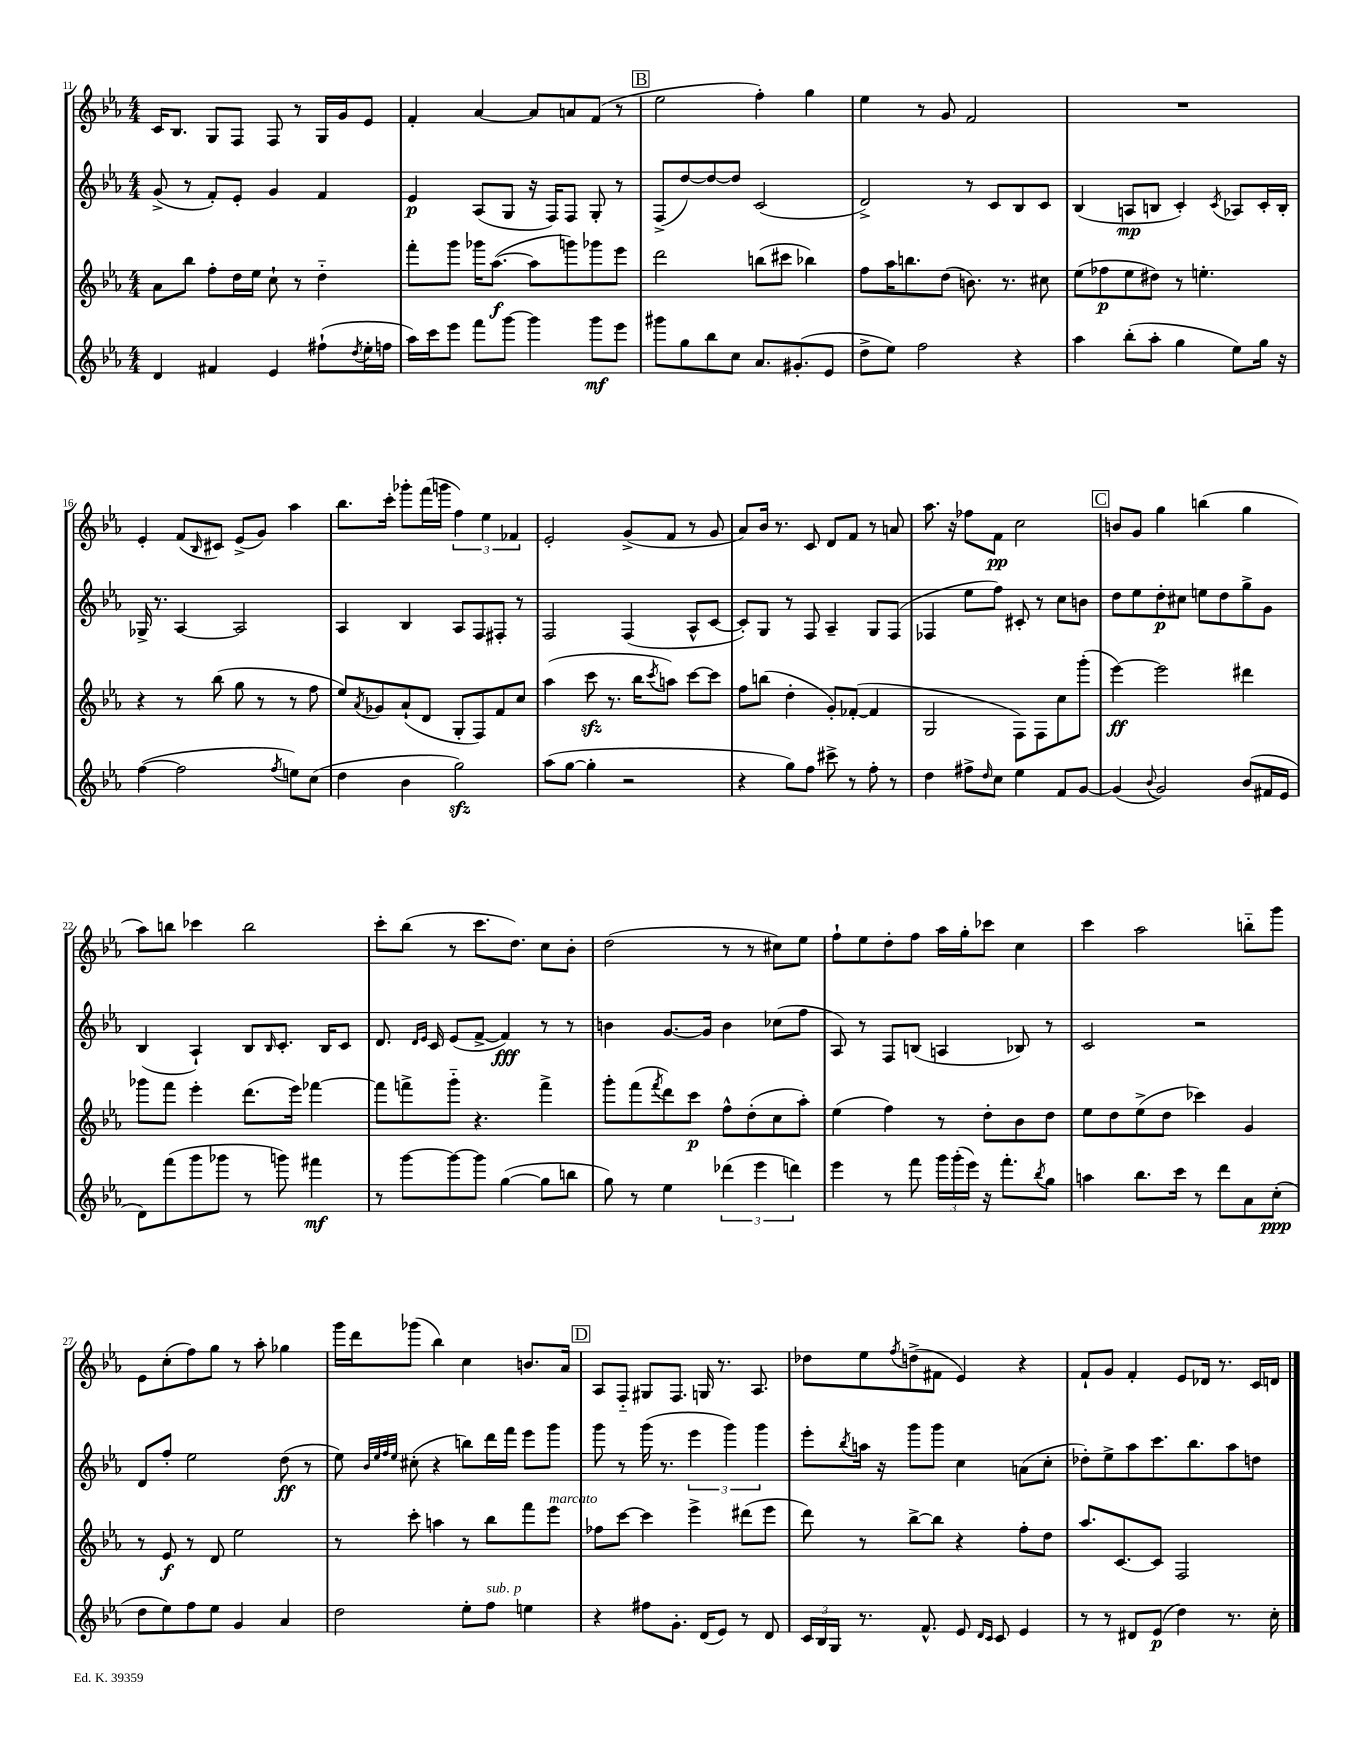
<<
\new StaffGroup <<
\new Staff = "s0" {
    \clef treble \key ees \major \numericTimeSignature \time 4/4
    c'16 bes8. g8 f8 f8 r8 g16 g'16 ees'8 |
    f'4-. aes'4~ aes'8 a'8 f'8( r8 |
    \mark \markup { \box "B" } ees''2 f''4-.) g''4 |
    ees''4 r8 g'8 f'2 |
    R1 |
    ees'4-. f'8( \grace { bes16 } cis'8) ees'8->( g'8) aes''4 |
    bes''8. c'''16-. ges'''8-. f'''16( g'''16 \tuplet 3/2 { f''4) ees''4 fes'4 } |
    ees'2-. g'8->( f'8 r8 g'8 |
    aes'8) bes'16 r8. c'8 d'8 f'8 r8 a'8 |
    aes''8. r16 fes''8 f'8\pp c''2 |
    \mark \markup { \box "C" } b'8 g'8 g''4 b''4( g''4 |
    aes''8) b''8 ces'''4 b''2 |
    c'''8-. bes''8( r8 c'''8. d''8.) c''8 bes'8-. |
    d''2( r8 r8 cis''8) ees''8 |
    f''8-! ees''8 d''8-. f''8 aes''16 g''16-. ces'''8 c''4 |
    c'''4 aes''2 b''8-_ g'''8 |
    ees'8 c''8-.( f''8) g''8 r8 aes''8-. ges''4 |
    g'''16 d'''16 ges'''8( bes''4) c''4 b'8. aes'16 |
    \mark \markup { \box "D" } aes8 f8-_ gis8 f8. g16 r8. aes8. |
    des''8 ees''8 \acciaccatura { f''8 } d''8->( fis'8 ees'4) r4 |
    f'8-! g'8 f'4-. ees'8 des'16 r8. c'16 d'16 \bar "|." |
}
\new Staff = "s1" {
    \clef treble \key ees \major \numericTimeSignature \time 4/4
    g'8->( r8 f'8-.) ees'8-. g'4 f'4 |
    ees'4\p aes8( g8 r16 f16) f8 g8-. r8 |
    \mark \markup { \box "B" } f8->( d''8~) d''8~ d''8 c'2( |
    d'2->) r8 c'8 bes8 c'8 |
    bes4( a8\mp b8 c'4-.) \acciaccatura { c'8 } aes8 c'16-. b16-. |
    ges16-> r8. aes4~ aes2 |
    aes4 bes4 aes8 f8 fis8-. r8 |
    f2 f4( aes8-^ c'8~ |
    c'8-.) g8 r8 f8 aes4-- g8 f8( |
    fes4 ees''8 f''8) cis'8-. r8 c''8 b'8 |
    \mark \markup { \box "C" } d''8 ees''8 d''8-.\p cis''8 e''8 d''8 g''8-> g'8 |
    bes4( aes4-!) bes8 \grace { bes16 } c'8.-. bes16 c'8 |
    d'8. \grace { d'16 ees'16 } c'16 ees'8( f'8~-> f'4\fff) r8 r8 |
    b'4 g'8.~ g'16 b'4 ces''8( f''8 |
    aes8) r8 f8 b8( a4 bes8) r8 |
    c'2 r2 |
    d'8 f''8-. ees''2 d''8\ff( r8 |
    ees''8) \grace { bes'32 ees''32 f''32 ees''32 } cis''8-.( r4 b''8) d'''16 f'''16 ees'''8 g'''8 |
    \mark \markup { \box "D" } g'''8 r8 g'''16( r8. \tuplet 3/2 { ees'''4 g'''4) g'''4 } |
    ees'''8-. \acciaccatura { bes''8 } a''16 r16 g'''8 g'''8 c''4 a'8( c''8-. |
    des''8-.) ees''8-> aes''8 c'''8. bes''8. aes''8 d''8 \bar "|." |
}
\new Staff = "s2" {
    \clef treble \key ees \major \numericTimeSignature \time 4/4
    aes'8 bes''8 f''8-. d''16 ees''16 c''8-! r8 d''4-_ |
    f'''8-. g'''8 ges'''16 aes''8.~\f( aes''8 g'''8) ges'''8 ees'''8 |
    \mark \markup { \box "B" } d'''2 b''8( cis'''8 bes''4) |
    f''8 aes''16 b''8. d''8( b'8.) r8. cis''8 |
    ees''8( fes''8\p ees''8 dis''8) r8 e''4.-. |
    r4 r8 bes''8( g''8 r8 r8 f''8 |
    ees''8) \acciaccatura { aes'8 } ges'8 aes'8-!( d'8 g8-. f8) f'8 c''8 |
    aes''4( c'''8\sfz r8. bes''16 \acciaccatura { c'''8 } a''8) c'''8~ c'''8 |
    f''8 b''8( d''4-. g'8-.) fes'8~-.( fes'4 |
    g2 f8) f8 c''8 g'''8-.( |
    \mark \markup { \box "C" } ees'''4~\ff) ees'''2 dis'''4 |
    ges'''8 f'''8 ees'''4-. d'''8.( ees'''16) fes'''4~ |
    fes'''8 f'''8-> g'''8-_ r4. f'''4-> |
    g'''8-. f'''8( \acciaccatura { f'''8 } d'''8) c'''8\p f''8-^ d''8-.( c''8 aes''8-.) |
    ees''4( f''4) r8 d''8-. bes'8 d''8 |
    ees''8 d''8 ees''8->( d''8 ces'''4) g'4 |
    r8 ees'8\f r8 d'8 ees''2 |
    r8 c'''8-. a''4 r8 bes''8 f'''8 ees'''8^\markup { \italic "marcato" } |
    \mark \markup { \box "D" } fes''8 c'''8~ c'''4 ees'''4-> dis'''8( ees'''8 |
    d'''8) r8 bes''8~-> bes''8 r4 f''8-. d''8 |
    aes''8. c'8.~ c'8 f2 \bar "|." |
}
\new Staff = "s3" {
    \clef treble \key ees \major \numericTimeSignature \time 4/4
    d'4 fis'4 ees'4 fis''8-!( \acciaccatura { d''8 } ees''16-. f''16 |
    aes''16) c'''16 ees'''8 f'''8 g'''8~ g'''4 g'''8\mf ees'''8 |
    \mark \markup { \box "B" } gis'''8 g''8 bes''8 c''8 aes'8. gis'8.-.( ees'8 |
    d''8-> ees''8) f''2 r4 |
    aes''4 bes''8-.( aes''8-. g''4 ees''8) g''16 r16 |
    f''4~( f''2 \acciaccatura { f''8 } e''8) c''8( |
    d''4 bes'4 g''2\sfz) |
    aes''8( g''8~ g''4-. r2 |
    r4 g''8) f''8 cis'''8-> r8 f''8-. r8 |
    d''4 fis''8-> \grace { d''16 } c''8 ees''4 f'8 g'8~ |
    \mark \markup { \box "C" } g'4( \appoggiatura { bes'8 } g'2) bes'8( fis'16 ees'16 |
    d'8) f'''8( g'''8 ges'''8 r8 g'''8) fis'''4\mf |
    r8 g'''8~ g'''8~ g'''8 g''4~( g''8 b''8 |
    g''8) r8 ees''4 \tuplet 3/2 { des'''4( ees'''4 d'''4) } |
    ees'''4 r8 f'''8 \tuplet 3/2 { g'''16 g'''16-.( ees'''16) } r16 f'''8.-. \acciaccatura { bes''8 } g''8 |
    a''4 bes''8. c'''16 r8 d'''8 aes'8 c''8-.\ppp( |
    d''8 ees''8) f''8 ees''8 g'4 aes'4 |
    d''2 ees''8-. f''8^\markup { \italic "sub. p" } e''4 |
    \mark \markup { \box "D" } r4 fis''8 g'8.-. d'16( ees'8) r8 d'8 |
    \tuplet 3/2 { c'16 bes16 g16 } r8. f'8.-^ ees'8 \grace { d'16 c'16 } c'8 ees'4 |
    r8 r8 dis'8 ees'8\p( d''4) r8. c''16-. \bar "|." |
}
>>
>>
\layout { \context { \Score currentBarNumber = #11 } }
